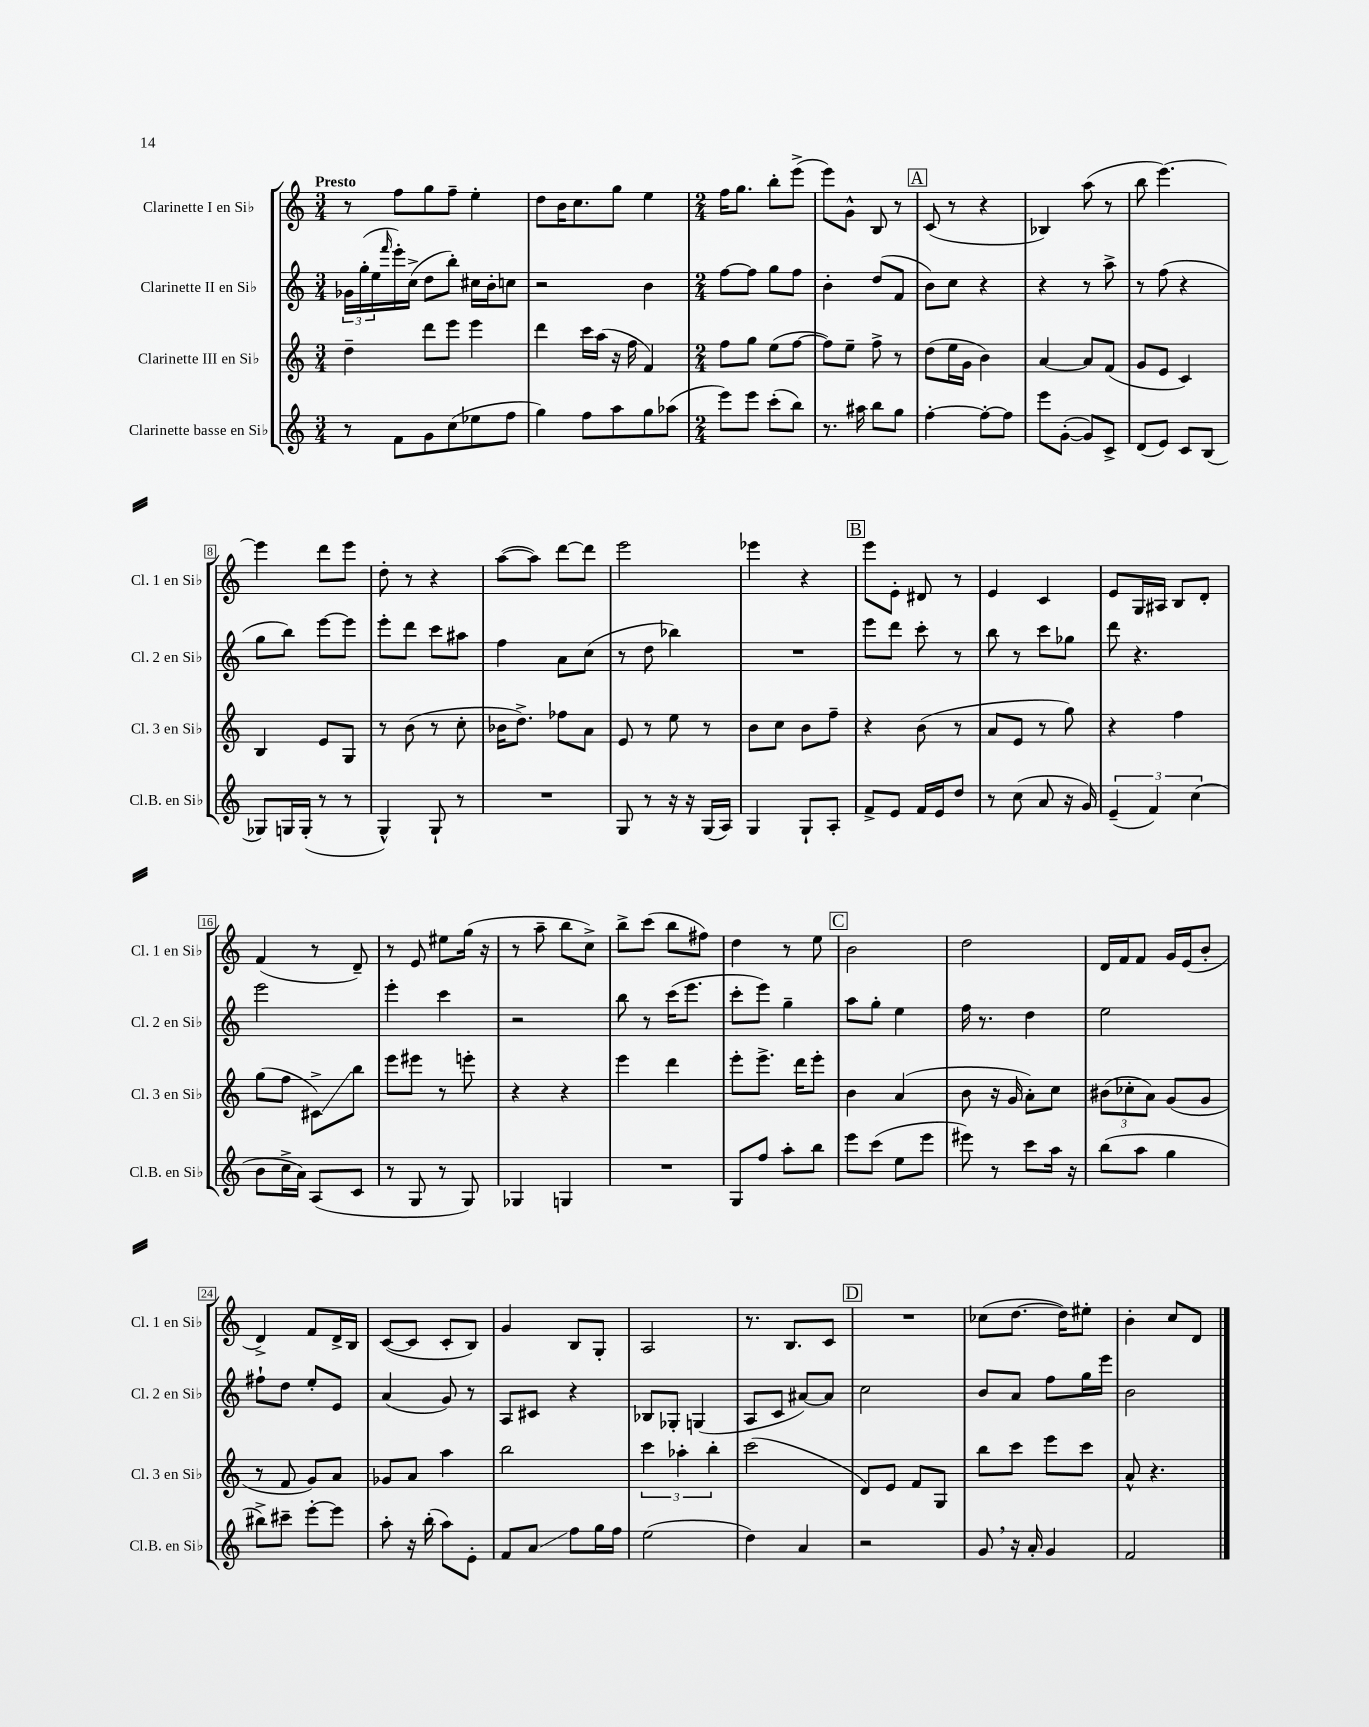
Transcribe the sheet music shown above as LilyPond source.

<<
\new StaffGroup <<
\new Staff = "s0" \with { instrumentName = "Clarinette I en Sib" shortInstrumentName = "Cl. 1 en Sib" } {
    \clef treble \key c \major \numericTimeSignature \time 3/4 \tempo "Presto"
    r8 f''8 g''8 f''8-- e''4-. |
    d''8 b'16 c''8. g''8 e''4 |
    \numericTimeSignature \time 2/4 f''16 g''8. b''8-. e'''8->( |
    e'''8) g'8-^ b8 r8 |
    \mark \markup { \box "A" } c'8( r8 r4 |
    bes4) a''8( r8 |
    b''8 e'''4.~) |
    e'''4 d'''8 e'''8 |
    d''8-. r8 r4 |
    a''8~( a''8) d'''8~ d'''8 |
    e'''2 |
    ees'''4 r4 |
    \mark \markup { \box "B" } e'''8 e'8-. dis'8 r8 |
    e'4 c'4 |
    e'8 g16 ais16 b8 d'8-. |
    f'4( r8 d'8--) |
    r8 e'8 eis''8 g''16( r16 |
    r8 a''8-- b''8 c''8->) |
    b''8-> c'''8( b''8 fis''8) |
    d''4 r8 e''8 |
    \mark \markup { \box "C" } b'2 |
    d''2 |
    d'16 f'16 f'8 g'16 e'16( b'8-. |
    d'4->) f'8 d'16-> b16 |
    c'8~( c'8 c'8-. b8) |
    g'4 b8 g8-. |
    a2 |
    r8. b8. c'8 |
    \mark \markup { \box "D" } R2 |
    ces''8( d''8.~ d''16) eis''8-. |
    b'4-. c''8 d'8 \bar "|." |
}
\new Staff = "s1" \with { instrumentName = "Clarinette II en Sib" shortInstrumentName = "Cl. 2 en Sib" } {
    \clef treble \key c \major \numericTimeSignature \time 3/4
    \tuplet 3/2 { ges'16 g''16-.( e''16 } \grace { f'''16 } e'''16-.) c''16->( d''8 b''8-.) cis''16 b'16-. c''8 |
    r2 b'4 |
    \numericTimeSignature \time 2/4 f''8~ f''8 g''8 f''8 |
    b'4-. d''8( f'8 |
    \mark \markup { \box "A" } b'8) c''8 r4 |
    r4 r8 a''8-> |
    r8 f''8( r4 |
    g''8 b''8) e'''8~ e'''8 |
    e'''8-. d'''8 c'''8 ais''8 |
    f''4 a'8 c''8( |
    r8 d''8 bes''4) |
    R2 |
    \mark \markup { \box "B" } e'''8 d'''8 c'''8-. r8 |
    b''8 r8 c'''8 ges''8 |
    d'''8 r4. |
    e'''2 |
    e'''4-. c'''4 |
    r2 |
    b''8 r8 c'''16( e'''8. |
    c'''8-. e'''8) g''4-- |
    \mark \markup { \box "C" } a''8 g''8-. e''4 |
    f''16 r8. d''4 |
    e''2 |
    fis''8-! d''8 e''8-. e'8 |
    a'4( g'8) r8 |
    a8 cis'8 r4 |
    bes8 ges8-. g4( |
    a8 c'8 ais'8~) ais'8 |
    \mark \markup { \box "D" } c''2 |
    b'8 a'8 f''8 g''16 e'''16 |
    b'2 \bar "|." |
}
\new Staff = "s2" \with { instrumentName = "Clarinette III en Sib" shortInstrumentName = "Cl. 3 en Sib" } {
    \clef treble \key c \major \numericTimeSignature \time 3/4
    d''4-- d'''8 e'''8 e'''4 |
    d'''4 c'''16 a''16( r16 f''16 f'4) |
    \numericTimeSignature \time 2/4 f''8 g''8 e''8( f''8~ |
    f''8) e''8-- f''8-> r8 |
    \mark \markup { \box "A" } d''8( e''16 g'16 b'4) |
    a'4~ a'8 f'8( |
    g'8 e'8 c'4) |
    b4 e'8 g8 |
    r8 b'8( r8 c''8-. |
    bes'16 d''8.->) fes''8 a'8 |
    e'8 r8 e''8 r8 |
    b'8 c''8 b'8 f''8-- |
    \mark \markup { \box "B" } r4 b'8( r8 |
    a'8 e'8 r8 g''8) |
    r4 f''4 |
    g''8( f''8 cis'8->\glissando) b''8 |
    e'''8 eis'''8 r8 e'''8-. |
    r4 r4 |
    e'''4 d'''4 |
    e'''8-. e'''8.-> d'''16 e'''8-. |
    \mark \markup { \box "C" } b'4 a'4( |
    b'8 r16 g'16 a'8-.) c''8 |
    \tuplet 3/2 { bis'8( ces''8-. a'8) } g'8( g'8 |
    r8 f'8 g'8) a'8 |
    ges'8 a'8 a''4 |
    b''2 |
    \tuplet 3/2 { c'''4 aes''4-. b''4-. } |
    c'''2( |
    \mark \markup { \box "D" } d'8) e'8 f'8 g8 |
    b''8 c'''8 e'''8 c'''8 |
    a'8-^ r4. \bar "|." |
}
\new Staff = "s3" \with { instrumentName = "Clarinette basse en Sib" shortInstrumentName = "Cl.B. en Sib" } {
    \clef treble \key c \major \numericTimeSignature \time 3/4
    r8 f'8 g'8 c''8( ees''8 f''8 |
    g''4) f''8 a''8 g''8 aes''8( |
    \numericTimeSignature \time 2/4 e'''8) e'''8 c'''8-.( b''8) |
    r8. ais''16 b''8 g''8 |
    \mark \markup { \box "A" } f''4~-. f''8~-. f''8 |
    e'''8 g'8~-.( g'8) c'8-> |
    d'8( e'8) c'8 b8( |
    ges8) g16 g16-.( r8 r8 |
    g4-^) g8-! r8 |
    R2 |
    g8 r8 r16 r16 g16( a16) |
    g4 g8-! a8-. |
    \mark \markup { \box "B" } f'8-> e'8 f'16 e'16 d''8 |
    r8 c''8( a'8 r16 g'16) |
    \tuplet 3/2 { e'4--( f'4) c''4( } |
    b'8 c''16-> a'16) a8( c'8 |
    r8 g8 r8 g8) |
    ges4 g4 |
    R2 |
    g8 f''8 a''8-. b''8 |
    \mark \markup { \box "C" } e'''8 c'''8( e''8 e'''8 |
    eis'''8) r8 c'''8 a''16 r16 |
    b''8( a''8 g''4 |
    bis''8->) cis'''8-- e'''8~-. e'''8 |
    a''8-. r16 b''16-.( a''8) e'8-. |
    f'8 a'8\glissando f''8 g''16 f''16 |
    e''2( |
    d''4) a'4 |
    \mark \markup { \box "D" } r2 |
    g'8 \breathe r16 a'16-. g'4 |
    f'2 \bar "|." |
}
>>
>>
\layout { \context { \Score \override BarNumber.stencil = #(make-stencil-boxer 0.1 0.3 ly:text-interface::print) } }
